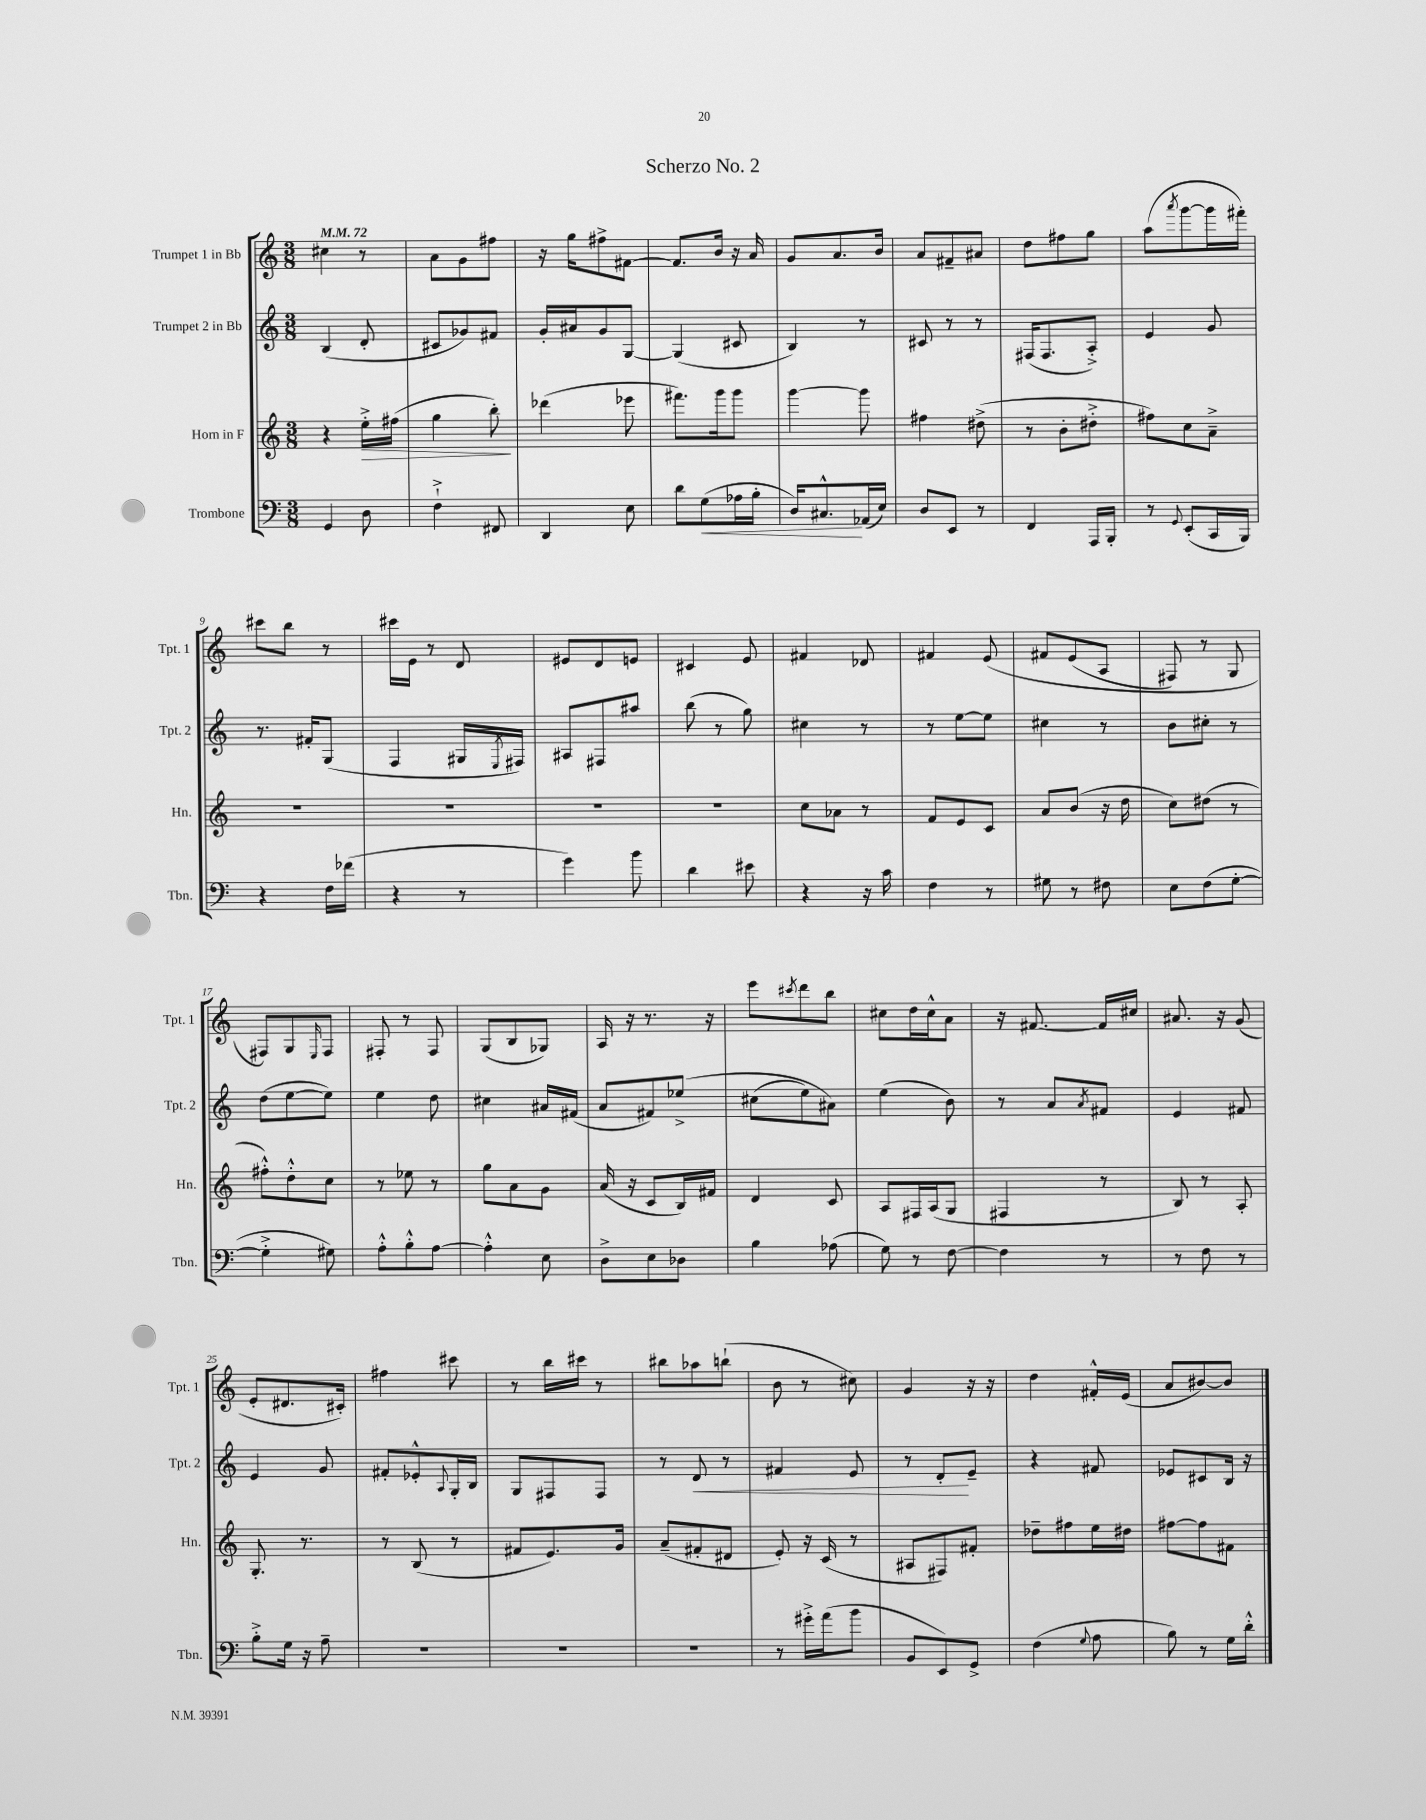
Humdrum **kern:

**kern	**kern	**kern	**kern
*staff4	*staff3	*staff2	*staff1
*clefF4	*clefG2	*clefG2	*clefG2
*k[]	*k[]	*k[]	*k[]
*M3/8	*M3/8	*M3/8	*M3/8
*MM72	*MM72	*MM72	*MM72
4GG	4r	(4B	4cc#
8D	16ee'^	8d'	8r
.	(16ff#	.	.
=	=	=	=
4F`^	4gg	8c#	8a
.	.	8g-)	8g
8FF#	8bb')	8f#	8ff#
=	=	=	=
4DD	(4ddd-	16g'	16r
.	.	16a#	16gg
.	.	8g	8ff#^
8E	8eee-	[8G	[8f#
=	=	=	=
8d	8.fff#)	(4G]	8.f#]
(8G	.	.	.
.	16ggg	.	16b
16A-	8ggg	8c#	16r
16B'	.	.	16a
=	=	=	=
16D)	[4ggg	4B)	8g
8.C#^^	.	.	.
.	.	.	8.a
(16AA-	8ggg]	8r	.
16E)	.	.	16b
=	=	=	=
8D	4ff#	8c#	8a
8EE	.	8r	8f#~
8r	(8dd#^	8r	8a#
=	=	=	=
4FF	8r	(16F#	8dd
.	.	8.F#	.
.	8b'	.	8ff#
16AAA	8dd#'^	8A'^)	8gg
16BBB'	.	.	.
=	=	=	=
8r	8ff#)	4e	(8aa
8qqGG	.	.	8qaaa
(8EE'	8cc	.	[8ggg
16CC	8a~^	8g	16ggg]
16BBB)	.	.	16fff#')
=	=	=	=
4r	4.r	8.r	8ccc#
.	.	.	8bb
.	.	16f#'	.
16F	.	(8G	8r
(16f-	.	.	.
=	=	=	=
4r	4.r	4F	16ccc#
.	.	.	16e
.	.	.	8r
8r	.	16G#	8d
.	.	8qE	.
.	.	16F#)	.
=	=	=	=
4g)	4.r	8A#	8e#
.	.	8F#	8d
8b	.	8aa#	8e
=	=	=	=
4d	4.r	(8bb	4c#
.	.	8r	.
8e#	.	8gg)	8e
=	=	=	=
4r	8cc	4cc#	4f#
.	8a-	.	.
16r	8r	8r	8d-
16c	.	.	.
=	=	=	=
4F	8f	8r	4f#
.	8e	[8ee	.
8r	8c	8ee]	&(8e
=	=	=	=
8G#	8a	4cc#	8f#
8r	(8b	.	(8e
8F#	16r	8r	8A
.	16dd	.	.
=	=	=	=
8E	8cc)	8b	8F#)
(8F	(8dd#	8cc#'	8r
[8G'	8r	8r	8G
=	=	=	=
4G'^]	8ff#'^^)	(8dd	8F#&)
.	8dd'^^	[8ee	8G
.	.	.	16qqE
8G#)	8cc	8ee])	8F#
=	=	=	=
8A'^^	8r	4ee	8F#'
8B'^^	8ee-	.	8r
[8A	8r	8dd	8F#
=	=	=	=
4A'^^]	8gg	4cc#	(8G
.	8a	.	8B
8E	8g	16a#	8G-)
.	.	(16f#	.
=	=	=	=
8D^	(16a	8a	16A
.	16r	.	16r
8E	8c	8f#)	8.r
8D-	16B)	&(8ee-^	.
.	16f#	.	16r
=	=	=	=
4B	4d	(8cc#	8eee
.	.	.	8qccc#
.	.	8ee)	8ddd
(8A-	8c	8a#&)	8bb
=	=	=	=
8G)	8A	(4ee	8cc#
8r	16F#	.	16dd
.	(16A	.	16cc#^^
[8F	8G	8b)	8a
=	=	=	=
4F]	4F#	8r	16r
.	.	.	[8.f#
.	.	8a	.
.	.	8qa	.
8r	8r	8f#	16f#]
.	.	.	16cc#
=	=	=	=
8r	8B)	4e	8.a#
8F	8r	.	.
.	.	.	16r
8r	8A'	8f#	(8g
=	=	=	=
8B'^	8.G'	4e	8e'
16G	.	.	8.d#
16r	8.r	.	.
8A~	.	8g	.
.	.	.	16c#')
=	=	=	=
4.r	8r	8f#'	4ff#
.	(8B	8e-'^^	.
.	.	8qqA	.
.	8r	16G'	8ccc#
.	.	16B	.
=	=	=	=
4.r	8f#	8G	8r
.	8.e)	8F#	16bb
.	.	.	16ccc#
.	.	8F#	8r
.	16g	.	.
=	=	=	=
4.r	(8a~	8r	8bb#
.	8f#'	8d	8aa-
.	8d#	8r	(8bb`
=	=	=	=
8r	8e')	4f#	8b
16g#'^	16r	.	8r
(16a	(16c	.	.
8b	8r	8e	8cc#)
=	=	=	=
8BB	8A#	8r	4g
8EE)	8F#)	8d'	.
8GG^	8f#'	8e~	16r
.	.	.	16r
=	=	=	=
(4F	8dd-~	4r	4dd
.	8ff#	.	.
8qqG	.	.	.
8A	16ee	8f#	16f#'^^
.	16dd#	.	(16e
=	=	=	=
8B)	[8ff#	8e-	8a
8r	8ff#]	8c#	[8b#)
16G	8f#	16B	8b#]
16d'^^	.	16r	.
==	==	==	==
*-	*-	*-	*-
